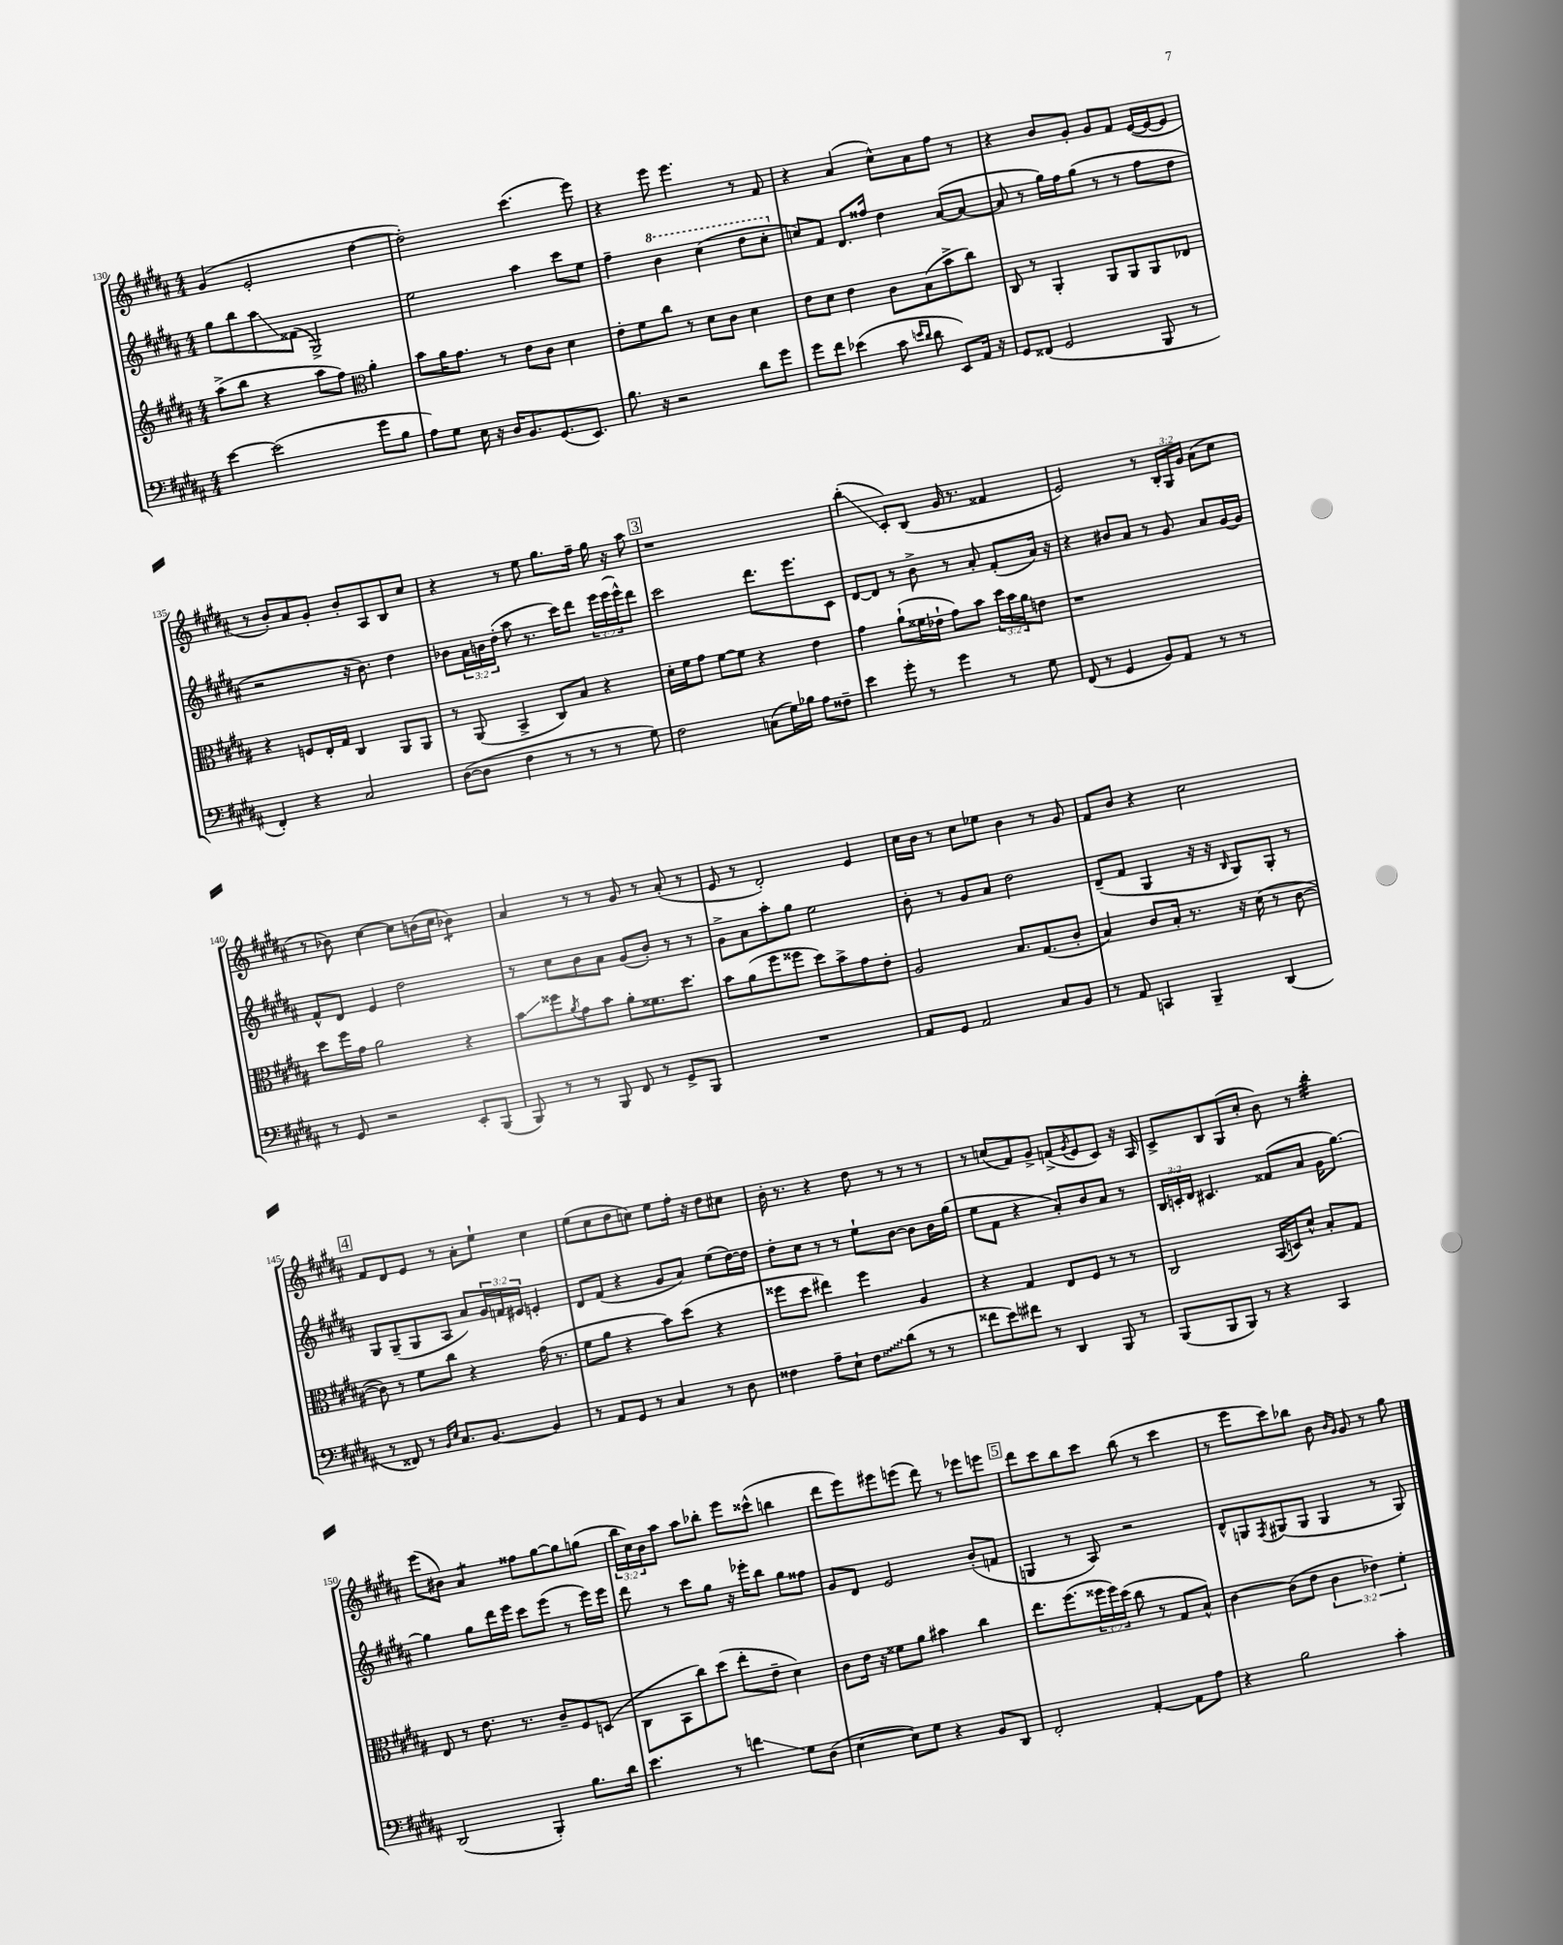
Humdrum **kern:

**kern	**kern	**kern	**kern
*staff4	*staff3	*staff2	*staff1
*clefF4	*clefG2	*clefG2	*clefG2
*k[f#c#g#d#a#]	*k[f#c#g#d#a#]	*k[f#c#g#d#a#]	*k[f#c#g#d#a#]
*M4/4	*M4/4	*M4/4	*M4/4
[4e	(8aa#^	8gg#	(4g#
.	8bb	8bb	.
(2e]	4r	8aa#	2e'
.	.	(8f##	.
.	8aa#	2G#^)	.
.	8ff#)	.	.
*	*clefC3	*	*
8g#	4a#'	.	[4dd#
8B	.	.	.
=	=	=	=
8A#)	8b	2ee	2dd#'])
8G#	16a#	.	.
.	8.g#	.	.
16E	.	.	.
16r	.	.	.
16D#	8r	.	.
8.BB	.	.	.
.	8e	4aa#	(4.ccc#
(8.GG#	8c#	.	.
.	4d#	8ccc#	.
8.EE)	.	.	.
.	.	8ee	8eee)
=	=	=	=
8.B	8e'	4ff#~	4r
.	8f#	.	.
16r	.	.	.
2r	8cc#	4bb	8eee
.	8r	.	4.eee
.	8d#	(4ccc#	.
.	8c#	.	.
8d#	4d#	8ddd#	8r
8g#	.	8ccc#'	8f#
=	=	=	=
8g#	8e	8cc)	4r
8f#	8d#	8f#	.
(4e-	4e	8.d#	(4a#
.	.	16ff##	.
8c#	8c#	4dd#	8cc#^^)
16qqe	.	.	.
16qqd#	.	.	.
8d#	(8B	.	8a#
8EE)	8b^	([8a#	8ff#
16AA#	8cc#)	8a#_	8r
16r	.	.	.
=	=	=	=
8GG#	8C#	8a#]	4r
(8FF##	8r	8r	.
2GG#	4AA#'	16gg#)	8b
.	.	16ff#	.
.	.	(8gg#	8g#'
.	8AA#	8r	8g#
.	8AA#	8r	8f#
8BBB	8AA#	8ff#	([16e
.	.	.	16e_
8r	8E-	8dd#	8e]
=	=	=	=
4FF#')	4r	2r	8r
.	.	.	8b')
4r	8F	.	8a#
.	16E'	.	8g#'
.	16G#	.	.
2C#	4C#	16r	8b'
.	.	8.b)	.
.	.	.	8A#
.	8AA#	4dd#	8B
.	8AA#	.	8cc#
=	=	=	=
([8D#	8r	8b-	4r
8D#]	(8AA#	24a#	.
.	.	24b	.
.	.	(24dd#'	.
4F#	4BB^	8aa#	8r
.	.	8.r	8ee
8r	8C#)	.	8.gg#
.	.	16ccc#)	.
8r	8B	8ddd#	.
.	.	.	16ff#~
8r	4r	24eee	16gg#
.	.	(24eee	.
.	.	.	16r
.	.	24eee^^)	.
8G#)	.	8ddd#	8aa#
=	=	=	=
2F#	16d#'	2ccc#	1r
.	16f#	.	.
.	8g#	.	.
.	[8f#	.	.
.	8f#]	.	.
(8C	4r	8.ddd#	.
16G#)	.	.	.
16B-	.	8.eee	.
8A#	4e	.	.
8F##~	.	8c#	.
=	=	=	=
4e	4g#	[8d#	(4bb'
.	.	8d#]	.
8g#'	(8a#`	8r	8c#')
8r	16f##	8b^	(8B
.	16e-`	.	.
4g#	8g#)	8r	16g#
.	.	.	8.r
.	8b	8a#'	.
8r	24dd#	(8f#'	4f##
.	24b	.	.
.	24a#	.	.
8G#	8e	16a#)	.
.	.	16r	.
=	=	=	=
(8FF#	1r	4r	2e)
8r	.	.	.
4GG#	.	8b#	.
.	.	8a#	.
8BB)	.	8r	8r
8AA#	.	8g#	24B'
.	.	.	24G#
.	.	.	24g#
8r	.	8a#	(8a#
8r	.	[16g#	8cc#
.	.	16g#]	.
=	=	=	=
8r	8dd#	8f#^^	8r
8GG#	16ff#	8d#	8b-)
.	16g#	.	.
2r	2a#	4e	[4cc#
.	.	2dd#	8cc#]
.	.	.	(16b
.	.	.	16cc#
8EE'	4r	.	4b-)
(8BBB	.	.	.
=	=	=	=
8BBB)	8b	8r	4a#
8r	8ff##	8cc#	.
.	8qa#	.	.
8r	8g#	8b	8r
8BBB	8b	8a#	8r
8FF#	8a#'	(8g#	8g#
8r	8.f##	8b')	8r
8GG#^	.	8r	(8a#'
.	8.dd#	.	.
8BBB	.	8r	8r
=	=	=	=
1r	8b	8g#^	8e
.	(8a#	8a#	8r
.	8ff#	8aa#'	2d#')
.	8ff##	8gg#	.
.	8dd#)	2ee	.
.	8b^	.	.
.	8g#	.	4e
.	8e'	.	.
=	=	=	=
8AA#	2A#	8b'	16cc#
.	.	.	16b
8GG#	.	8r	8r
2AA#	.	8g#	8cc#
.	.	8a#	8ee-
.	8.B	2dd#	4b
.	(8.G#	.	.
8C#	.	.	8r
8BB	8c#'	.	8g#
=	=	=	=
8r	4B)	(8d#~	8f#
8AA#	.	8f#	8b
4CC	8c#	4G#	4r
.	16B'	.	.
.	8.r	.	.
4BBB~	.	16r	2cc#
.	.	16r	.
.	.	16qqB	.
.	16r	8G#)	.
.	(16d#	.	.
(4DD#	8r	8G#'	.
.	[8c#	8r	.
=	=	=	=
8r	8c#])	8G#	8f#
8FF##)	8r	(8G#~	8d#
8r	8f#	8G#	8e
16qqBB	.	.	.
16qqE	.	.	.
8.C#	8cc#	8A#	8r
.	4r	8a#)	8a#'
[8.BB	.	.	.
.	.	24g#	8ee`
.	.	24f	.
.	.	24e#	.
4BB]	(16g#	4e'	4cc#
.	8.r	.	.
=	=	=	=
8r	8f#	8d#	(8ee
8AA#	8a#	(8f#	8cc#
8GG#	4r	4r	8dd#
8r	.	.	8cc)
4C#	8b)	8g#	8ee
.	(8dd#	8a#)	16ff#'
.	.	.	16r
8r	4r	(8ee	8dd#
8D#	.	[16dd#)	8cc#
.	.	16dd#]	.
=	=	=	=
4F##	8ff##	8dd#'	16b'
.	.	.	8.r
.	8dd#	8cc#	.
8A#~	4ee#)	8r	4r
8E`	.	8r	.
8F##	4ff##	8ee`	8dd#
(8d#	.	[8b	8r
8r	4A#	8b]	8r
8r	.	16b	8r
.	.	(16gg#	.
=	=	=	=
8f##	4r	8ee	8r
8e)	.	8f#	(8cc
8f#	4G#	4r	8f#)
8r	.	.	8g#^
4DD#	8E	8a#')	(8f^
.	.	.	8qg#
.	8F#	8b	8e
8BBB	8r	8a#	8c#)
8r	8r	8r	16r
.	.	.	16A#
=	=	=	=
(8BBB	2C#	24B	8c#^
.	.	24c'	.
.	.	24d#	.
8BBB	.	4.c#	8B
8BBB)	.	.	(8G#
8r	.	.	8cc#'
4r	(16BB	(8f##	8b)
.	16D)	.	.
.	8d#^^	8a#	8r
4CC#	8B'	16g#	4bb'
.	.	[8.gg#)	.
.	8G#	.	.
=	=	=	=
(2DD#	8E	4gg#]	(8eee
.	8r	.	8b#)
.	8.e	8gg#	4a#
.	.	16ddd#	.
.	8.r	16eee	.
4BBB')	.	8ccc#	8ff##
.	8c#~	(8eee	[8gg#
8.B	8F#	8r	8gg#]
.	(8D	16eee)	(8gg
16d#	.	16eee	.
=	=	=	=
4.e	8C#	8ddd#	24bb
.	.	.	24cc#)
.	.	.	24b
.	8BB	8r	8aa#
.	8cc#)	8ccc#	8aa#
8r	(8dd#	8gg#	8bb-'
4f	8ee'	16r	8eee
.	.	16eee-'	.
.	8e~	8bb	(8ccc##^^
8G#	4d#)	8gg#	4bb
(8D#	.	8ff##	.
=	=	=	=
[4E	8c#	8g#	8ddd#
.	16e	8d#	8eee)
.	16r	.	.
8E])	8f##	2e	8eee#
8G#	8a#	.	(8eee
4r	4b#	.	8ddd#)
.	.	.	8r
8BB	4cc#	(8b'	8eee-
8DD#	.	8f	8eee
=	=	=	=
2FF#'	8.ee	4G	8ddd#
.	.	.	8ccc#
.	(8.ff#	.	.
.	.	8r	8bb
.	24ff##	8A#)	8ccc#
.	24ff##)	.	.
.	(24dd#	.	.
[4AA#'	8cc#	2r	(8bb
.	8r	.	8r
8AA#]	8G#	.	4ccc#
8A#	8B^^)	.	.
=	=	=	=
4r	[4c#	8d#^^	8r
.	.	8G	8eee
.	.	8qF#	.
2B	(8c#]	(8G#	8ccc#)
.	8e	8G#	8bb-
.	6c#	4G#	8b
.	.	.	16qqb
.	.	.	16qqg#
.	.	.	8g#
.	6e-)	.	.
4c#'	.	8r	8r
.	6f#'	.	.
.	.	8G#)	8gg#
==	==	==	==
*-	*-	*-	*-
